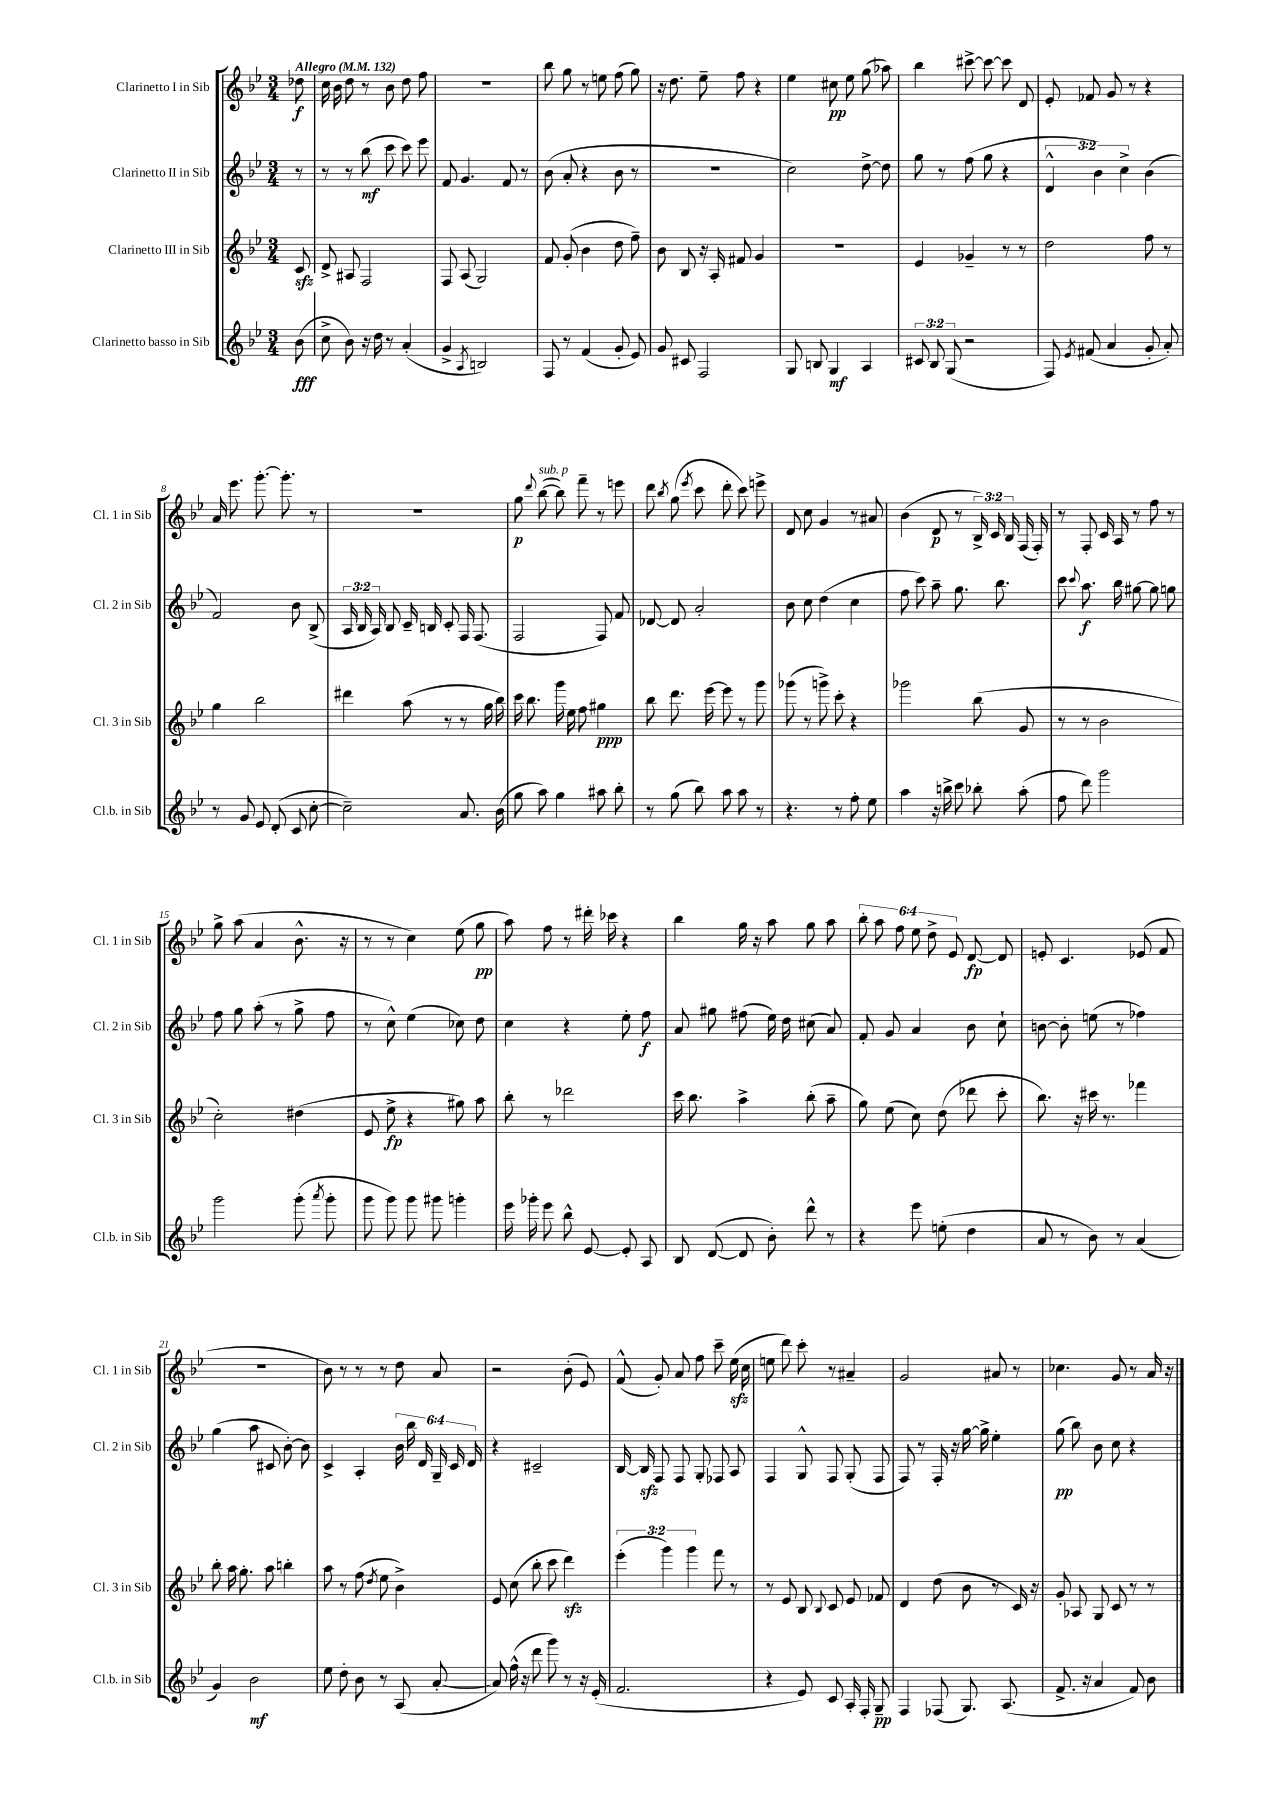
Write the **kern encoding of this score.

**kern	**dynam	**kern	**dynam	**kern	**dynam	**kern	**dynam
*part4	*part4	*part3	*part3	*part2	*part2	*part1	*part1
*staff4	*staff4	*staff3	*staff3	*staff2	*staff2	*staff1	*staff1
*I"Clarinetto basso in Sib	*	*I"Clarinetto III in Sib	*	*I"Clarinetto II in Sib	*	*I"Clarinetto I in Sib	*
*I'Cl.b. in Sib	*	*I'Cl. 3 in Sib	*	*I'Cl. 2 in Sib	*	*I'Cl. 1 in Sib	*
*clefG2	*	*clefG2	*	*clefG2	*	*clefG2	*
*k[b-e-]	*	*k[b-e-]	*	*k[b-e-]	*	*k[b-e-]	*
*M3/4	*	*M3/4	*	*M3/4	*	*M3/4	*
*MM132	*	*MM132	*	*MM132	*	*MM132	*
=	=	=	=	=	=	=	=
!	!	!	!	!	!	!LO:TX:a:B:t=Allegro	!
(8b-\	fff	8czz/	.	8r	.	8dd-X\	f
=1	=1	=1	=1	=1	=1	=1	=1
8cc^\	.	8d^/	.	8r	.	16cc\	.
.	.	.	.	.	.	16b-\	.
8b-\)	.	8A#X/	.	8r	.	8dd\	.
16r	.	2F/	.	(8bb-\	mf	8r	.
16dd\	.	.	.	.	.	.	.
8r	.	.	.	8ccc\	.	8b-\	.
(4a'/	.	.	.	8ccc\)	.	8dd\	.
.	.	.	.	8eee-\	.	8ff\	.
=2	=2	=2	=2	=2	=2	=2	=2
4g^/	.	8F/	.	8f/	.	2.r	.
.	.	(8A/	.	4.g/	.	.	.
8qA/	.	.	.	.	.	.	.
2Bn/)	.	2G/)	.	.	.	.	.
.	.	.	.	8f/	.	.	.
.	.	.	.	8r	.	.	.
=3	=3	=3	=3	=3	=3	=3	=3
8F/	.	8f/	.	(8b-\	.	8bb-\	.
8r	.	(8g'/	.	8a'/	.	8gg\	.
(4f/	.	4b-\	.	4r	.	8r	.
.	.	.	.	.	.	8een\	.
8g'/	.	8dd\	.	8b-\	.	(8ff\	.
8e-/)	.	8ff~\)	.	8r	.	8gg\)	.
=4	=4	=4	=4	=4	=4	=4	=4
8g/	.	8b-\	.	2.r	.	16r	.
.	.	.	.	.	.	8.dd\	.
8c#X/	.	8B-/	.	.	.	.	.
2F/	.	16r	.	.	.	8ee-~\	.
.	.	16A'/	.	.	.	.	.
.	.	8f#X/	.	.	.	8ff\	.
.	.	4g/	.	.	.	4r	.
=5	=5	=5	=5	=5	=5	=5	=5
8G/	.	2.r	.	2cc\)	.	4ee-\	.
8Bn/	.	.	.	.	.	.	.
4G/	mf	.	.	.	.	8cc#X\	pp
.	.	.	.	.	.	8ee-\	.
4A/	.	.	.	[8dd^\	.	(8gg\	.
.	.	.	.	8dd\]	.	8aa-X\)	.
=6	=6	=6	=6	=6	=6	=6	=6
12c#X/	.	4e-/	.	8gg\	.	4bb-\	.
12B-/	.	.	.	.	.	.	.
.	.	.	.	8r	.	.	.
(12G/	.	.	.	.	.	.	.
2r	.	4g-X~/	.	(8ff\	.	[8ccc#X^\	.
.	.	.	.	8gg\	.	8ccc#\_	.
.	.	8r	.	4r	.	8ccc#\]	.
.	.	8r	.	.	.	8d/	.
=7	=7	=7	=7	=7	=7	=7	=7
8F/)	.	2dd\	.	6d^^/	.	8e-'/	.
8qe-/	.	.	.	.	.	.	.
(8f#X/	.	.	.	.	.	8f-X/	.
.	.	.	.	6b-\)	.	.	.
4a/	.	.	.	.	.	8g/	.
.	.	.	.	6cc^\	.	.	.
.	.	.	.	.	.	8r	.
8g'/	.	8ff\	.	(4b-\	.	4r	.
8a'/)	.	8r	.	.	.	.	.
!!LO:LB:g=z
=8	=8	=8	=8	=8	=8	=8	=8
8r	.	4gg\	.	2f/)	.	16a/	.
.	.	.	.	.	.	8.eee-\	.
8g/	.	.	.	.	.	.	.
8e-/	.	2bb-\	.	.	.	[8.ggg'\	.
(8d'/	.	.	.	.	.	.	.
.	.	.	.	.	.	8.ggg'\]	.
8c/	.	.	.	8b-\	.	.	.
[8cc'\	.	.	.	(8B-^/	.	8r	.
=9	=9	=9	=9	=9	=9	=9	=9
2cc~\])	.	4ddd#X\	.	24A/	.	2.r	.
.	.	.	.	24B-/	.	.	.
.	.	.	.	24A/)	.	.	.
.	.	.	.	8B-/	.	.	.
.	.	(8aa\	.	16c~/	.	.	.
.	.	.	.	16Bn/	.	.	.
.	.	8r	.	8c'/	.	.	.
8.a/	.	8r	.	16F/	.	.	.
.	.	.	.	(8.F/	.	.	.
.	.	16gg\	.	.	.	.	.
(16b-\	.	16bb-\)	.	.	.	.	.
=10	=10	=10	=10	=10	=10	=10	=10
8gg\	.	16ccc\	.	2F/	.	8gg\	p
.	.	8.bb-\	.	.	.	.	.
.	.	.	.	.	.	8qqddd/	.
!	!	!	!	!	!	!LO:TX:a:i:t=sub. p	!
8aa\)	.	.	.	.	.	([8bb-\	.
4gg\	.	16ggg\	.	.	.	8bb-\])	.
.	.	16ee-\	.	.	.	.	.
.	.	8ff\	.	.	.	8fff~\	.
8aa#X\	.	4gg#X\	ppp	8F/)	.	8r	.
8bb-'\	.	.	.	8f/	.	8eeen\	.
=11	=11	=11	=11	=11	=11	=11	=11
8r	.	8bb-\	.	[8d-X/	.	8ddd\	.
.	.	.	.	.	.	8qbb-/	.
(8gg\	.	8.ddd\	.	8d-/]	.	(8gg\	.
.	.	.	.	.	.	8qeee-/	.
8bb-\)	.	.	.	2a'/	.	8ccc\	.
.	.	[16eee-\	.	.	.	.	.
8aa\	.	8eee-\]	.	.	.	8ddd'\	.
8aa\	.	8r	.	.	.	8ccc\)	.
8r	.	8ggg\	.	.	.	8eeen^\	.
=12	=12	=12	=12	=12	=12	=12	=12
4.r	.	(8ggg-X\	.	8b-\	.	8d/	.
.	.	8r	.	8cc\	.	8cc\	.
.	.	8gggn^\)	.	(4dd\	.	4g/	.
8r	.	8ccc'\	.	.	.	.	.
8ff'\	.	4r	.	4cc\	.	8r	.
8ee-\	.	.	.	.	.	8a#X/	.
=13	=13	=13	=13	=13	=13	=13	=13
4aa\	.	2ggg-X\	.	8ff\	.	(4b-\	.
.	.	.	.	8ccc\)	.	.	.
16r	.	.	.	8aa~\	.	8d/	p
16bbn^\	.	.	.	.	.	.	.
8ccc\	.	.	.	8.gg\	.	8r	.
8bb-X'\	.	(8bb-\	.	.	.	24B-^/)	.
.	.	.	.	.	.	24c/	.
.	.	.	.	8.bb-\	.	.	.
.	.	.	.	.	.	24B-/	.
(8aa'\	.	8g/	.	.	.	(16F/	.
.	.	.	.	.	.	16F'/)	.
=14	=14	=14	=14	=14	=14	=14	=14
8ff\	.	8r	.	8ccc\	.	8r	.
.	.	.	.	8qqccc/	.	.	.
8ddd\)	.	8r	.	8.aa\	f	8F'/	.
2ggg\	.	2b-\	.	.	.	16c/	.
.	.	.	.	16bb-\	.	16A/	.
.	.	.	.	[8gg#X\	.	8r	.
.	.	.	.	8gg#\]	.	8ff\	.
.	.	.	.	8ggn\	.	8r	.
!!LO:LB:g=z
=15	=15	=15	=15	=15	=15	=15	=15
2ggg\	.	2cc'\)	.	8ff\	.	8gg^\	.
.	.	.	.	8gg\	.	(8aa\	.
.	.	.	.	(8aa'\	.	4a/	.
.	.	.	.	8r	.	.	.
(8ggg'\	.	(4dd#X\	.	8gg^\	.	8.b-^^\	.
8qaaa/	.	.	.	.	.	.	.
8ggg'\	.	.	.	8ff\	.	.	.
.	.	.	.	.	.	16r	.
=16	=16	=16	=16	=16	=16	=16	=16
8ggg\	.	8e-/	.	8r	.	8r	.
8ggg\)	.	8ee-^\	fp	8cc^^\)	.	8r	.
8ggg\	.	4r	.	(4ee-\	.	4cc\)	.
8ggg#X\	.	.	.	.	.	.	.
4gggn'\	.	8gg#X\)	.	8cc-X\)	.	(8ee-\	.
.	.	8aa\	.	8dd\	.	8gg\	pp
=17	=17	=17	=17	=17	=17	=17	=17
16eee-\	.	8bb-'\	.	4cc\	.	8aa\)	.
16ggg-X'\	.	.	.	.	.	.	.
8eee-\	.	8r	.	.	.	8ff\	.
8bb-^^\	.	2ddd-X\	.	4r	.	8r	.
[8e-/	.	.	.	.	.	16ddd#X'\	.
.	.	.	.	.	.	16ccc-X\	.
8e-'/]	.	.	.	8ee-'\	.	4r	.
8A/	.	.	.	8ff\	f	.	.
=18	=18	=18	=18	=18	=18	=18	=18
8B-/	.	16ccc\	.	8a/	.	4bb-\	.
.	.	8.bb-\	.	.	.	.	.
([8d/	.	.	.	8gg#X\	.	.	.
8d/]	.	4aa^\	.	(8ff#X\	.	16gg\	.
.	.	.	.	.	.	16r	.
8b-'\)	.	.	.	16ee-\)	.	8aa\	.
.	.	.	.	16dd\	.	.	.
8ddd^^\	.	(8bb-'\	.	(8cc#X\	.	8gg\	.
8r	.	8aa~\	.	8a/)	.	8aa\	.
=19	=19	=19	=19	=19	=19	=19	=19
4r	.	8gg\)	.	8f'/	.	12bb-'\	.
.	.	.	.	.	.	12aa\	.
.	.	(8ee-\	.	8g/	.	.	.
.	.	.	.	.	.	12ff\	.
8eee-\	.	8cc\)	.	4a/	.	12ee-\	.
.	.	.	.	.	.	12dd^\	.
(8een'\	.	(8dd\	.	.	.	.	.
.	.	.	.	.	.	12e-/	.
4dd\	.	8ddd-X\	.	8b-\	.	[8d/	fp
.	.	8ccc'\	.	8cc`\	.	8d/]	.
=20	=20	=20	=20	=20	=20	=20	=20
8a/	.	8.bb-\)	.	[8bn\	.	8en'/	.
8r	.	.	.	8b'\]	.	4.c/	.
.	.	16r	.	.	.	.	.
8b-\)	.	16ccc#X\	.	(8een\	.	.	.
.	.	8.r	.	.	.	.	.
8r	.	.	.	8r	.	.	.
(4a/	.	4fff-X\	.	4ff-X\)	.	(8e-X/	.
.	.	.	.	.	.	8f/	.
!!LO:LB:g=z
=21	=21	=21	=21	=21	=21	=21	=21
4g/)	.	8bb-'\	.	(4gg\	.	2.r	.
.	.	16aa\	.	.	.	.	.
.	.	8.gg'\	.	.	.	.	.
2b-\	mf	.	.	8aa\	.	.	.
.	.	8aa\	.	8c#X/	.	.	.
.	.	4bbn'\	.	[8b-'\)	.	.	.
.	.	.	.	8b-\]	.	.	.
=22	=22	=22	=22	=22	=22	=22	=22
8ee-\	.	8aa\	.	4c^/	.	8b-\)	.
8dd'\	.	8r	.	.	.	8r	.
8b-\	.	(8ff\	.	4A'/	.	8r	.
.	.	8qdd/	.	.	.	.	.
8r	.	8ee-\	.	.	.	8r	.
(8A/	.	4b-^\)	.	24b-\	.	8dd\	.
.	.	.	.	24bb-\	.	.	.
.	.	.	.	24d/	.	.	.
[8a'/	.	.	.	24G~/	.	8a/	.
.	.	.	.	24c/	.	.	.
.	.	.	.	24d/	.	.	.
=23	=23	=23	=23	=23	=23	=23	=23
8a/])	.	8e-/	.	4r	.	2r	.
(16ff^^\	.	(8cc\	.	.	.	.	.
16r	.	.	.	.	.	.	.
8ddd\	.	8bb-'\	.	2c#X~/	.	.	.
8ggg\)	.	8ccc\	.	.	.	.	.
8r	.	4dddzz\)	.	.	.	(8b-'\	.
16r	.	.	.	.	.	8e-/)	.
(16e-'/	.	.	.	.	.	.	.
=24	=24	=24	=24	=24	=24	=24	=24
2.f/	.	(6eee-'\	.	[16B-/	.	(8f^^/	.
.	.	.	.	16B-zz/]	.	.	.
.	.	.	.	8F/	.	8g'/)	.
.	.	6ggg\)	.	.	.	.	.
.	.	.	.	8F/	.	8a/	.
.	.	6ggg\	.	.	.	.	.
.	.	.	.	8G'/	.	8ff\	.
.	.	8fff\	.	8F-X/	.	8ccc~\	.
.	.	8r	.	8A/	.	(16ee-zz\	.
.	.	.	.	.	.	16cc\	.
=25	=25	=25	=25	=25	=25	=25	=25
4r	.	8r	.	4F/	.	8een\	.
.	.	8e-/	.	.	.	8ddd\)	.
8e-/)	.	8B-/	.	8G^^/	.	8ccc'\	.
.	.	8qqB-/	.	.	.	.	.
8c/	.	8c/	.	8F/	.	8r	.
16A'/	.	8e-/	.	(8G'/	.	4a#X~/	.
16F'/	.	.	.	.	.	.	.
8G~/	pp	8f-X/	.	8F/	.	.	.
=26	=26	=26	=26	=26	=26	=26	=26
4F/	.	4d/	.	8F/)	.	2g/	.
.	.	.	.	8r	.	.	.
(8F-X/	.	(8dd\	.	16F'/	.	.	.
.	.	.	.	16r	.	.	.
8.G/)	.	8b-\	.	[16gg\	.	.	.
.	.	.	.	16gg^\]	.	.	.
.	.	8r	.	4ee-'\	.	8a#X/	.
(8.A/	.	.	.	.	.	.	.
.	.	16c/)	.	.	.	8r	.
.	.	16r	.	.	.	.	.
=27	=27	=27	=27	=27	=27	=27	=27
8.f^/	.	8g'/	.	(8gg\	pp	4.cc-X\	.
.	.	8A-X/	.	8bb-\)	.	.	.
16r	.	.	.	.	.	.	.
4a/	.	8G/	.	8b-\	.	.	.
.	.	8c/	.	8cc\	.	8g/	.
8f/)	.	8r	.	4r	.	8r	.
8b-\	.	8r	.	.	.	16a/	.
.	.	.	.	.	.	16r	.
==	==	==	==	==	==	==	==
*-	*-	*-	*-	*-	*-	*-	*-
